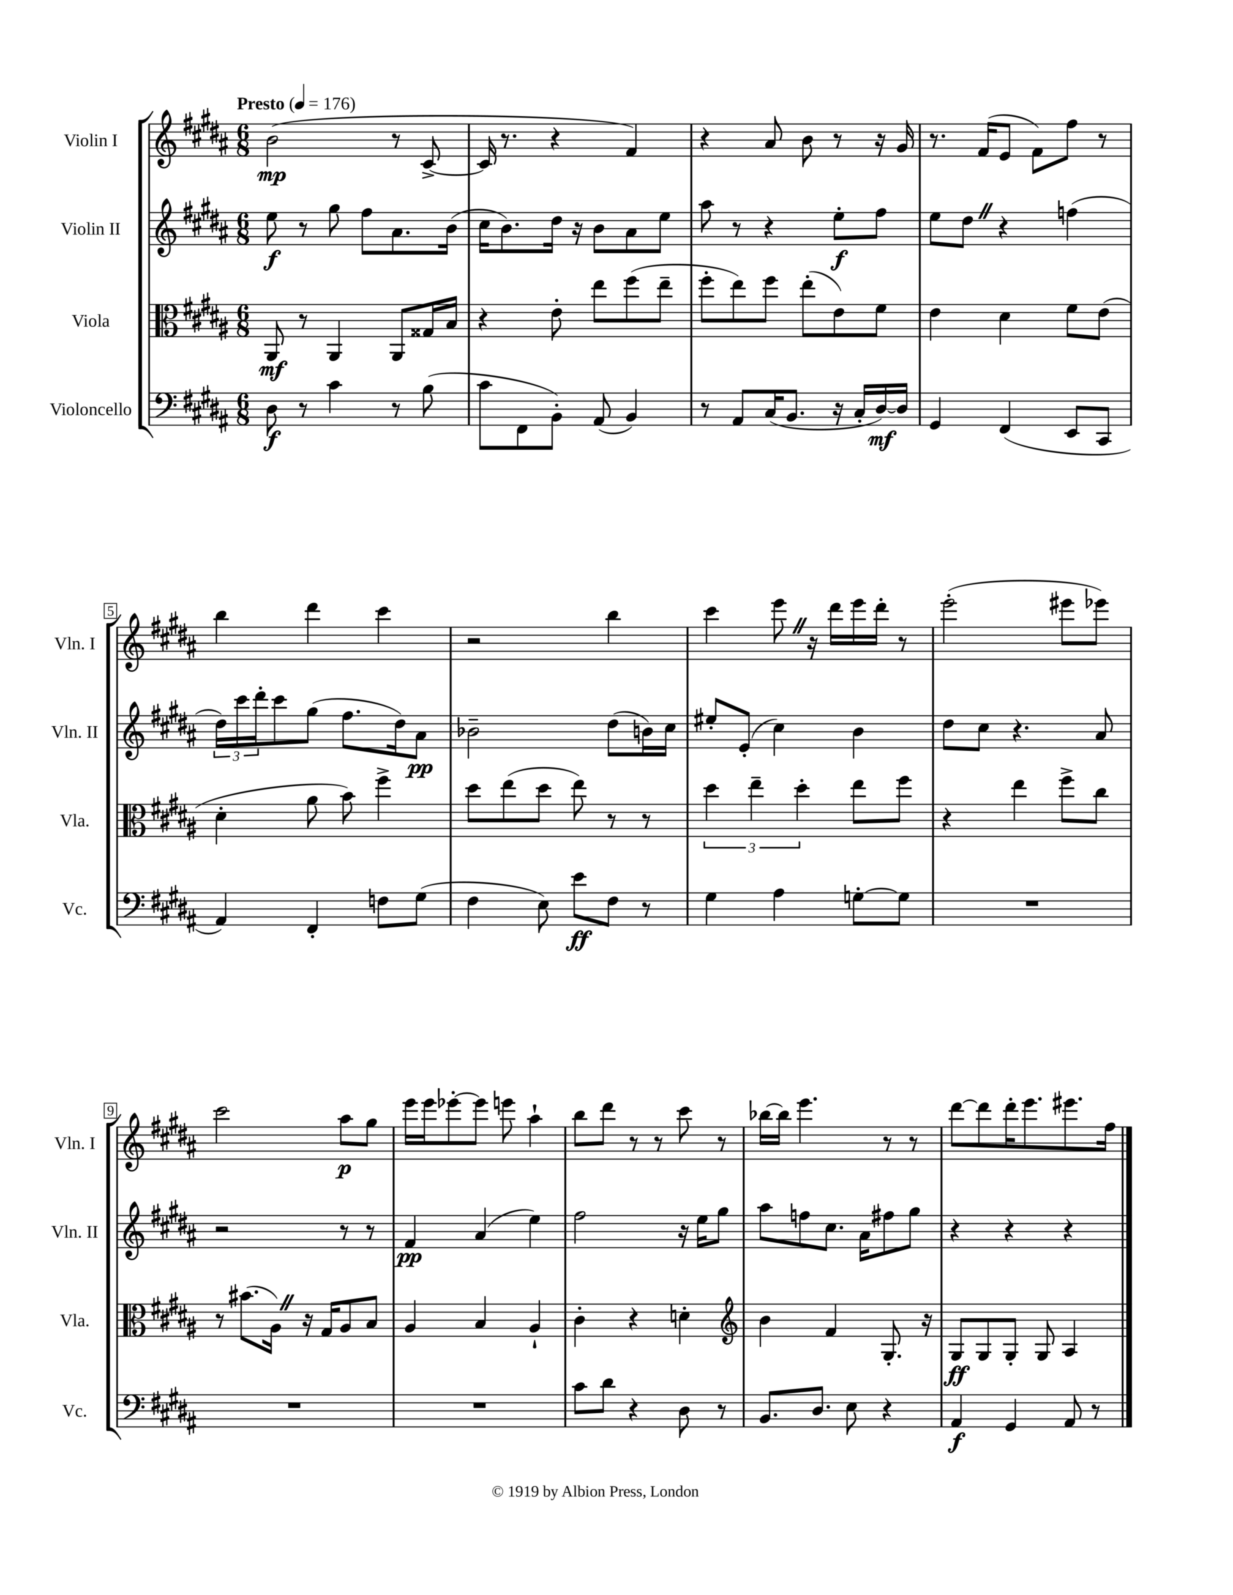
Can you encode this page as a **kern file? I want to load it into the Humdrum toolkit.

**kern	**dynam	**kern	**dynam	**kern	**dynam	**kern	**dynam
*part4	*part4	*part3	*part3	*part2	*part2	*part1	*part1
*staff4	*staff4	*staff3	*staff3	*staff2	*staff2	*staff1	*staff1
*I"Violoncello	*	*I"Viola	*	*I"Violin II	*	*I"Violin I	*
*I'Vc.	*	*I'Vla.	*	*I'Vln. II	*	*I'Vln. I	*
*clefF4	*	*clefC3	*	*clefG2	*	*clefG2	*
*k[f#c#g#d#a#]	*	*k[f#c#g#d#a#]	*	*k[f#c#g#d#a#]	*	*k[f#c#g#d#a#]	*
*M6/8	*	*M6/8	*	*M6/8	*	*M6/8	*
*MM176	*	*MM176	*	*MM176	*	*MM176	*
=1	=1	=1	=1	=1	=1	=1	=1
!	!	!	!	!	!	!LO:TX:a:B:t=Presto	!
8D#\	f	8AA#/	mf	8ee\	f	(2b\	mp
8r	.	8r	.	8r	.	.	.
4c#\	.	4AA#/	.	8gg#\	.	.	.
.	.	.	.	8ff#\L	.	.	.
8r	.	8AA#/L	.	8.a#\	.	8r	.
(8B\	.	16G##X/L	.	.	.	[8c#^/	.
.	.	16B/JJ	.	(16b\Jk	.	.	.
=2	=2	=2	=2	=2	=2	=2	=2
8c#\L	.	4r	.	16cc#\KL	.	16c#/]	.
.	.	.	.	8.b\)	.	8.r	.
8FF#\	.	.	.	.	.	.	.
8BB'\J)	.	8e'\	.	16dd#\Jk	.	4r	.
.	.	.	.	16r	.	.	.
(8AA#/	.	8ee\L	.	8b\L	.	.	.
4BB/)	.	(8ff#\	.	8a#\	.	4f#/)	.
.	.	8ee~\J	.	8ee\J	.	.	.
=3	=3	=3	=3	=3	=3	=3	=3
8r	.	8ff#'\L	.	8aa#\	.	4r	.
8AA#/L	.	8ee\)	.	8r	.	.	.
(16C#/K	.	8ff#\J	.	4r	.	8a#/	.
8.BB/J	.	.	.	.	.	.	.
.	.	(8ee'\L	.	.	.	8b\	.
16r	.	8e\)	.	8ee'\L	f	8r	.
16C#'/LL	.	.	.	.	.	.	.
[16D#/)	mf	8f#\J	.	8ff#\J	.	16r	.
16D#/JJ]	.	.	.	.	.	16g#/	.
=4	=4	=4	=4	=4	=4	=4	=4
4GG#/	.	4e\	.	8ee\L	.	8.r	.
.	.	.	.	8dd#Z\J	.	.	.
.	.	.	.	.	.	(16f#/KL	.
(4FF#/	.	4d#\	.	4r	.	8e/J	.
.	.	.	.	.	.	8f#\L)	.
8EE/L	.	8f#\L	.	(4ffn\	.	8ff#\J	.
8CC#/J	.	(8e\J	.	.	.	8r	.
!!LO:LB:g=z
=5	=5	=5	=5	=5	=5	=5	=5
4AA#/)	.	4d#'\	.	24dd#\LL)	.	4bb\	.
.	.	.	.	24ccc#\	.	.	.
.	.	.	.	24ddd#'\J	.	.	.
.	.	.	.	8ccc#\	.	.	.
4FF#'/	.	8a#\	.	(8gg#\J	.	4ddd#\	.
.	.	8b\)	.	8.ff#\L	.	.	.
8Fn\L	.	4ff#^\	.	.	.	4ccc#\	.
.	.	.	.	16dd#\k)	.	.	.
(8G#\J	.	.	.	8a#\J	pp	.	.
=6	=6	=6	=6	=6	=6	=6	=6
4F#\	.	8dd#\L	.	2b-X~\	.	2r	.
.	.	(8ee\	.	.	.	.	.
8E\)	.	8dd#\J	.	.	.	.	.
8e\L	ff	8ee\)	.	.	.	.	.
8F#\J	.	8r	.	(8dd#\L	.	4bb\	.
8r	.	8r	.	16bn\L)	.	.	.
.	.	.	.	16cc#\JJ	.	.	.
=7	=7	=7	=7	=7	=7	=7	=7
4G#\	.	6dd#\	.	8ee#X'/L	.	4ccc#\	.
.	.	.	.	(8e'/J	.	.	.
.	.	6ee~\	.	.	.	.	.
4A#\	.	.	.	4cc#\)	.	8eeeZ\	.
.	.	6dd#'\	.	.	.	.	.
.	.	.	.	.	.	16r	.
.	.	.	.	.	.	16ddd#\LL	.
[8Gn'\L	.	8ee\L	.	4b\	.	16eee\	.
.	.	.	.	.	.	16ddd#'\JJ	.
8G\J]	.	8ff#\J	.	.	.	8r	.
=8	=8	=8	=8	=8	=8	=8	=8
2.r	.	4r	.	8dd#\L	.	(2eee'\	.
.	.	.	.	8cc#\J	.	.	.
.	.	4ee\	.	4.r	.	.	.
.	.	8ff#^\L	.	.	.	8eee#X\L	.
.	.	8cc#\J	.	8a#/	.	8eee-X\J)	.
!!LO:LB:g=z
=9	=9	=9	=9	=9	=9	=9	=9
2.r	.	8r	.	2r	.	2ccc#\	.
.	.	(8.b#X\L	.	.	.	.	.
.	.	16A#Z\Jk)	.	.	.	.	.
.	.	16r	.	.	.	.	.
.	.	16G#/KL	.	.	.	.	.
.	.	8A#/	.	8r	.	8aa#\L	p
.	.	8B/J	.	8r	.	8gg#\J	.
=10	=10	=10	=10	=10	=10	=10	=10
2.r	.	4A#/	.	4f#/	pp	16eee\LL	.
.	.	.	.	.	.	16eee\J	.
.	.	.	.	.	.	[8eee-X'\	.
.	.	4B/	.	(4a#/	.	8eee-\J]	.
.	.	.	.	.	.	8eeen\	.
.	.	4A#`/	.	4ee\)	.	4aa#`\	.
=11	=11	=11	=11	=11	=11	=11	=11
8c#\L	.	4c#'\	.	2ff#\	.	8bb\L	.
8d#\J	.	.	.	.	.	8ddd#\J	.
4r	.	4r	.	.	.	8r	.
.	.	.	.	.	.	8r	.
8D#\	.	4dn'\	.	16r	.	8ccc#\	.
.	.	.	.	16ee\KL	.	.	.
8r	.	.	.	8gg#\J	.	8r	.
=12	=12	=12	=12	=12	=12	=12	=12
*	*	*clefG2	*	*	*	*	*
8.BB/L	.	4b\	.	8aa#\L	.	[16bb-X\LL	.
.	.	.	.	.	.	16bb-\JJ]	.
.	.	.	.	8ffn\	.	4.eee\	.
8.D#/J	.	.	.	.	.	.	.
.	.	4f#/	.	8.cc#\J	.	.	.
8E\	.	.	.	.	.	.	.
.	.	.	.	16a#\KL	.	.	.
4r	.	8.G#'/	.	8ff#X\	.	8r	.
.	.	.	.	8gg#\J	.	8r	.
.	.	16r	.	.	.	.	.
=13	=13	=13	=13	=13	=13	=13	=13
4AA#/	f	8G#/L	ff	4r	.	[8ddd#\L	.
.	.	8G#/	.	.	.	8ddd#\]	.
4GG#/	.	8G#'/J	.	4r	.	16ddd#'\K	.
.	.	.	.	.	.	8.eee\	.
.	.	8G#/	.	.	.	.	.
8AA#/	.	4A#/	.	4r	.	8.eee#X\	.
8r	.	.	.	.	.	.	.
.	.	.	.	.	.	16ff#\Jk	.
==	==	==	==	==	==	==	==
*-	*-	*-	*-	*-	*-	*-	*-
